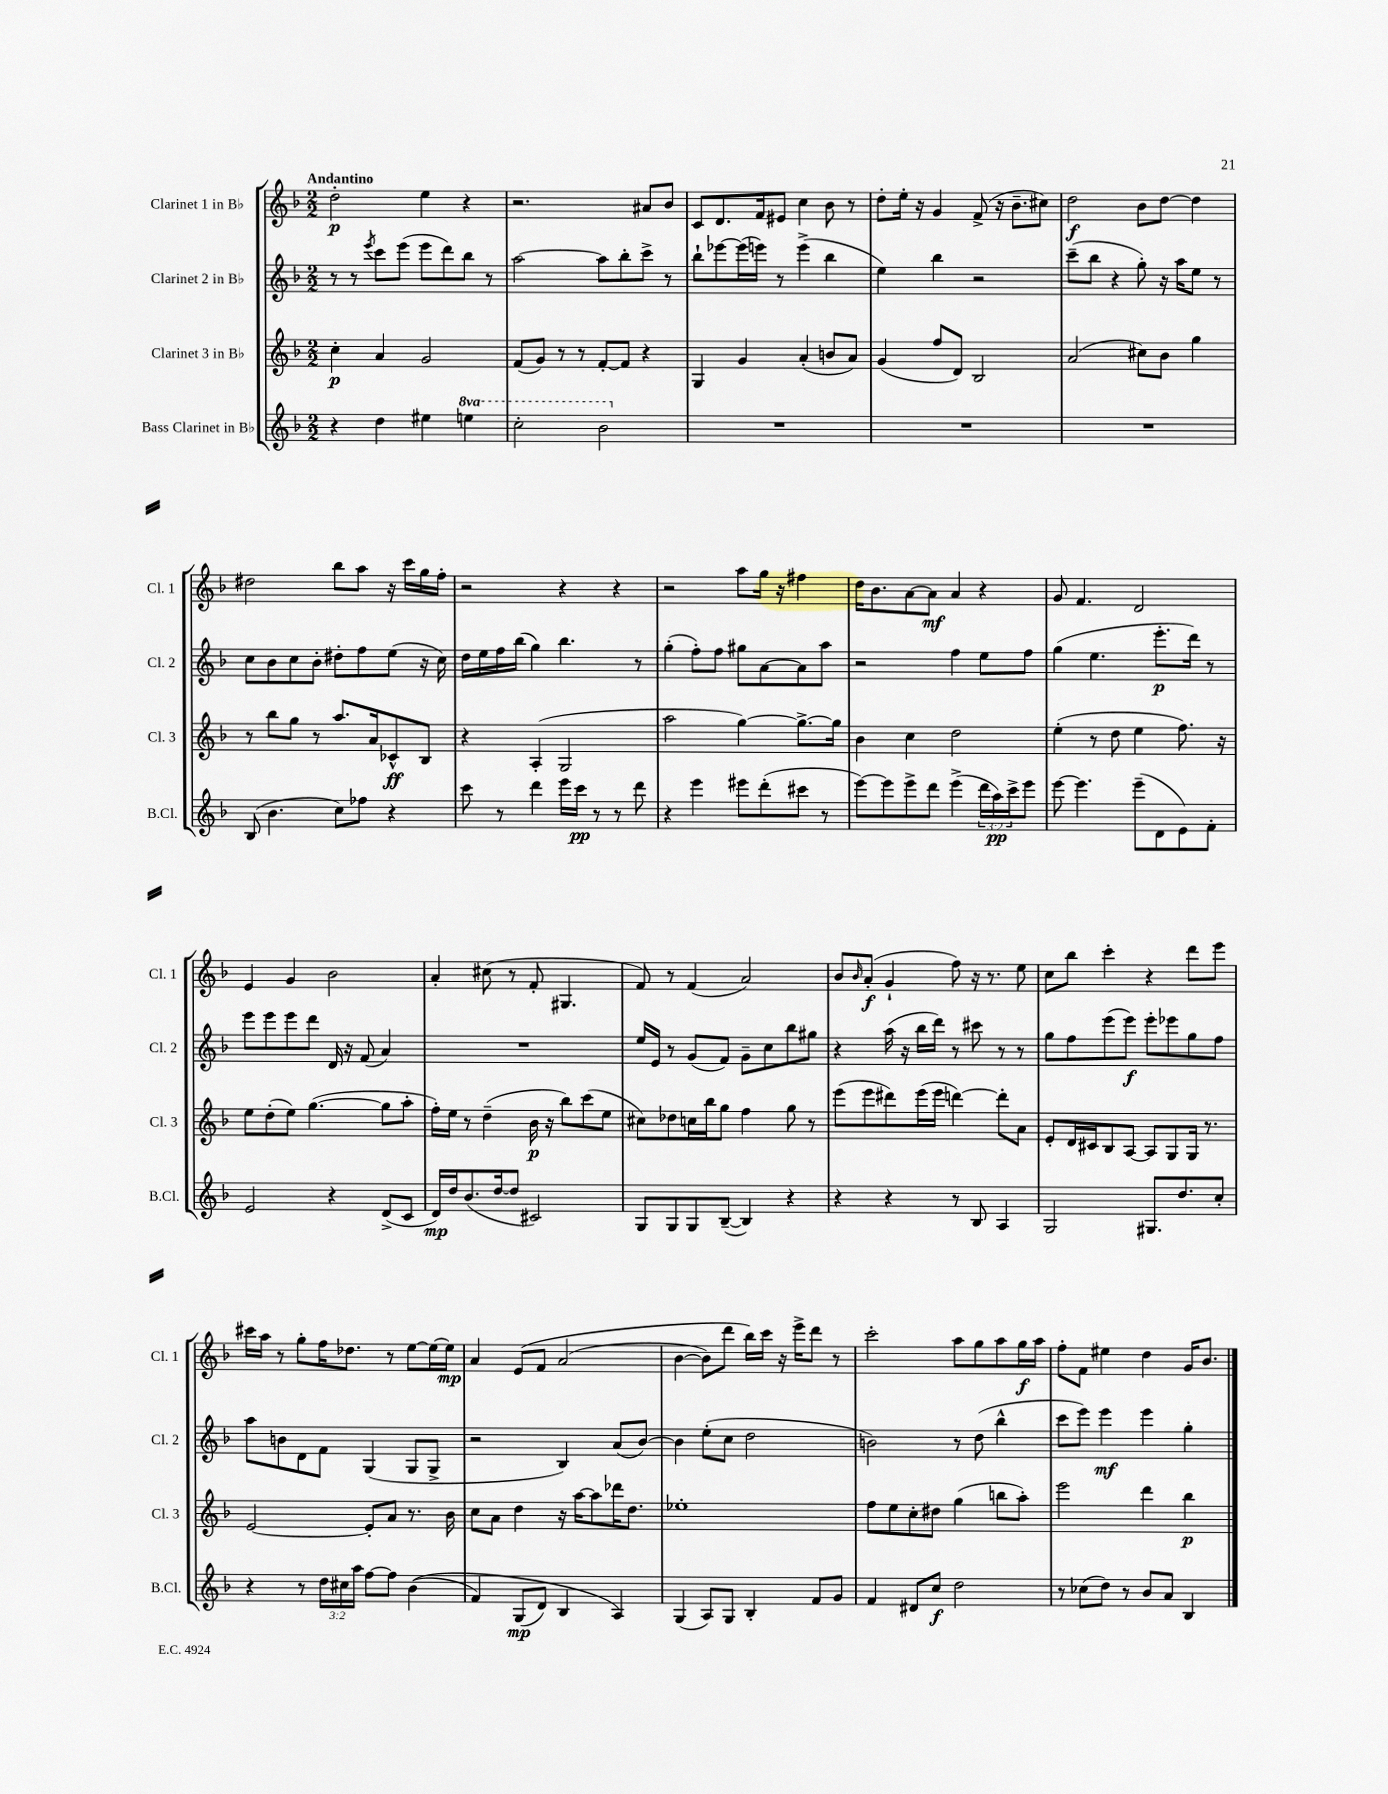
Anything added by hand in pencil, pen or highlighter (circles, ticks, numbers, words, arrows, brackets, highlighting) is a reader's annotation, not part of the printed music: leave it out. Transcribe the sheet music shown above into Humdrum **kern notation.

**kern	**dynam	**kern	**dynam	**kern	**dynam	**kern	**dynam
*part4	*part4	*part3	*part3	*part2	*part2	*part1	*part1
*staff4	*staff4	*staff3	*staff3	*staff2	*staff2	*staff1	*staff1
*I"Bass Clarinet in B♭	*	*I"Clarinet 3 in B♭	*	*I"Clarinet 2 in B♭	*	*I"Clarinet 1 in B♭	*
*I'B.Cl.	*	*I'Cl. 3	*	*I'Cl. 2	*	*I'Cl. 1	*
*clefG2	*	*clefG2	*	*clefG2	*	*clefG2	*
*k[b-]	*	*k[b-]	*	*k[b-]	*	*k[b-]	*
*M2/2	*	*M2/2	*	*M2/2	*	*M2/2	*
=1	=1	=1	=1	=1	=1	=1	=1
!	!	!	!	!	!	!LO:TX:a:B:t=Andantino	!
4r	.	4cc'\	p	8r	.	2dd'\	p
.	.	.	.	8r	.	.	.
.	.	.	.	8qeee/	.	.	.
4dd\	.	4a/	.	8ccc\L	.	.	.
.	.	.	.	(8eee\J	.	.	.
4ee#X\	.	2g/	.	8eee\L	.	4ee\	.
.	.	.	.	8ddd\)	.	.	.
*8va	*	*	*	*	*	*	*
4eeen\	.	.	.	8bb-\J	.	4r	.
.	.	.	.	8r	.	.	.
=2	=2	=2	=2	=2	=2	=2	=2
2ccc'\	.	(8f/L	.	[2aa\	.	2.r	.
.	.	8g/J)	.	.	.	.	.
.	.	8r	.	.	.	.	.
.	.	8r	.	.	.	.	.
2bb-\	.	[8f'/L	.	8aa\L]	.	.	.
.	.	8f/J]	.	8bb-'\	.	.	.
.	.	4r	.	8ccc^\J	.	8a#X/L	.
.	.	.	.	8r	.	8b-/J	.
=3	=3	=3	=3	=3	=3	=3	=3
*X8va	*	*	*	*	*	*	*
1r	.	4G/	.	8bb-`\L	.	8c/L	.
.	.	.	.	[8eee-X\	.	8.d/	.
.	.	4g/	.	(16eee-\L]	.	.	.
.	.	.	.	16eeen\JJ)	.	16f/k	.
.	.	.	.	8r	.	8e#X/J	.
.	.	(4a'/	.	(4eee^\	.	4cc\	.
.	.	8bn/L	.	4bb-\	.	8b-\	.
.	.	8a/J)	.	.	.	8r	.
=4	=4	=4	=4	=4	=4	=4	=4
1r	.	(4g/	.	4ee\)	.	8dd'\L	.
.	.	.	.	.	.	16ee'\Jk	.
.	.	.	.	.	.	16r	.
.	.	8ff/L	.	4bb-\	.	4g/	.
.	.	8d/J)	.	.	.	.	.
.	.	2B-/	.	2r	.	(8f^/	.
.	.	.	.	.	.	16r	.
.	.	.	.	.	.	8.b-~\L	.
.	.	.	.	.	.	8cc#X\J)	.
=5	=5	=5	=5	=5	=5	=5	=5
1r	.	(2a/	.	(8ccc~\L	.	2dd\	f
.	.	.	.	8bb-\J	.	.	.
.	.	.	.	4r	.	.	.
.	.	8cc#X\L)	.	8gg'\)	.	8b-\L	.
.	.	8b-\J	.	16r	.	[8dd\J	.
.	.	.	.	16aa\KL	.	.	.
.	.	4gg\	.	8ee\J	.	4dd\]	.
.	.	.	.	8r	.	.	.
!!LO:LB:g=z
=6	=6	=6	=6	=6	=6	=6	=6
(8B-/	.	8r	.	8cc\L	.	2dd#X\	.
4.b-\	.	8bb-\L	.	8b-\	.	.	.
.	.	8gg\J	.	8cc\	.	.	.
.	.	8r	.	8b-'\J	.	.	.
8cc\L)	.	8.aa/L	.	8dd#X'\L	.	8bb-\L	.
8ff-X\J	.	.	.	8ff\	.	8aa\J	.
.	.	16a/k	.	.	.	.	.
4r	.	8c-X^^/	ff	(8ee\J	.	16r	.
.	.	.	.	.	.	16ccc\LL	.
.	.	8B-/J	.	16r	.	16gg\	.
.	.	.	.	16cc\)	.	16ff'\JJ	.
=7	=7	=7	=7	=7	=7	=7	=7
8ccc\	.	4r	.	16dd\LL	.	2r	.
.	.	.	.	16ee\	.	.	.
8r	.	.	.	16ff\	.	.	.
.	.	.	.	(16bb-\JJ	.	.	.
4ddd\	.	(4A'/	.	4gg\)	.	.	.
16eee\LL	.	2G/	.	4.bb-\	.	4r	.
16ccc\JJ	pp	.	.	.	.	.	.
8r	.	.	.	.	.	.	.
8r	.	.	.	.	.	4r	.
8ddd\	.	.	.	8r	.	.	.
=8	=8	=8	=8	=8	=8	=8	=8
4r	.	2aa\	.	(4gg'\	.	2r	.
4eee\	.	.	.	8ff'\L)	.	.	.
.	.	.	.	8ff\J	.	.	.
8eee#X\L	.	[4gg\)	.	8gg#X\L	.	8aa\L	.
(8ddd'\	.	.	.	[8a\	.	16gg\Jk	.
.	.	.	.	.	.	16r	.
8ccc#X\J	.	8.gg^\L_	.	8a\]	.	4ff#X\	.
8r	.	.	.	8aa\J	.	.	.
.	.	16gg\Jk]	.	.	.	.	.
=9	=9	=9	=9	=9	=9	=9	=9
[8eee\L)	.	4b-\	.	2r	.	16dd\KL	.
.	.	.	.	.	.	8.b-\	.
8eee\]	.	.	.	.	.	.	.
8eee^\	.	4cc\	.	.	.	[8a\	.
8ddd\J	.	.	.	.	.	8a\J]	mf
(4eee^\	.	2dd\	.	4ff\	.	4a/	.
24ddd\LL	.	.	.	8ee\L	.	4r	.
24aa\)	pp	.	.	.	.	.	.
24ccc^\J	.	.	.	.	.	.	.
8eee\J	.	.	.	8ff\J	.	.	.
=10	=10	=10	=10	=10	=10	=10	=10
[8eee\	.	(4ee'\	.	(4gg\	.	8g/	.
4.eee\]	.	.	.	.	.	4.f/	.
.	.	8r	.	4.ee\	.	.	.
.	.	8dd\	.	.	.	.	.
(8eee~\L	.	4ee\	.	.	.	2d/	.
8d\	.	.	.	8.eee'\L	p	.	.
8e\)	.	8.ff\)	.	.	.	.	.
.	.	.	.	16ddd\Jk)	.	.	.
8f'\J	.	.	.	8r	.	.	.
.	.	16r	.	.	.	.	.
!!LO:LB:g=z
=11	=11	=11	=11	=11	=11	=11	=11
2e/	.	8ee\L	.	8eee\L	.	4e/	.
.	.	(8dd'\	.	8eee\	.	.	.
.	.	8ee\J)	.	8eee\	.	4g/	.
.	.	([4.gg\	.	8ddd\J	.	.	.
4r	.	.	.	16d/	.	2b-\	.
.	.	.	.	16r	.	.	.
.	.	.	.	(8f/	.	.	.
(8d^/L	.	8gg\L]	.	4a/)	.	.	.
8c/J	.	8aa'\J	.	.	.	.	.
=12	=12	=12	=12	=12	=12	=12	=12
16d/LL)	mp	16ff'\LL)	.	1r	.	4a'/	.
16dd/J	.	16ee\JJ	.	.	.	.	.
(8.b-/	.	8r	.	.	.	.	.
.	.	(4dd~\	.	.	.	(8cc#X\	.
[16dd/k	.	.	.	.	.	.	.
8dd/J]	.	.	.	.	.	8r	.
2c#X/)	.	16b-\	p	.	.	8f'/	.
.	.	16r	.	.	.	.	.
.	.	8bb-\L)	.	.	.	4.G#X/	.
.	.	(8ccc\	.	.	.	.	.
.	.	8ee\J	.	.	.	.	.
=13	=13	=13	=13	=13	=13	=13	=13
8G/L	.	8cc#X\L)	.	16ee/LL	.	8f/)	.
.	.	.	.	16e/JJ	.	.	.
8G/	.	8dd-X\	.	8r	.	8r	.
8G/	.	16ccn\L	.	(8g/L	.	(4f/	.
.	.	16bb-\J	.	.	.	.	.
([8B-~/J	.	8gg\J	.	8f/J)	.	.	.
4B-/])	.	4ff\	.	8g~\L	.	2a/)	.
.	.	.	.	8cc\	.	.	.
4r	.	8gg\	.	8bb-\	.	.	.
.	.	8r	.	8gg#X\J	.	.	.
=14	=14	=14	=14	=14	=14	=14	=14
4r	.	(8eee\L	.	4r	.	8b-/L	.
.	.	.	.	.	.	16qqb-/	.
.	.	8eee\	.	.	.	(8a'/J	f
4r	.	8ddd#X\)	.	(16aa\	.	4g`/	.
.	.	.	.	16r	.	.	.
.	.	(16eee\L	.	16bb-\LL	.	.	.
.	.	16eee\JJ	.	16ddd\JJ)	.	.	.
8r	.	[4dddn\)	.	8r	.	8ff\)	.
8B-/	.	.	.	8ccc#X\	.	16r	.
.	.	.	.	.	.	8.r	.
4A/	.	8ddd'\L]	.	8r	.	.	.
.	.	8a\J	.	8r	.	8ee\	.
=15	=15	=15	=15	=15	=15	=15	=15
2G/	.	8e'/L	.	8gg\L	.	8cc\L	.
.	.	16d/L	.	8ff\	.	8bb-\J	.
.	.	16c#X/J	.	.	.	.	.
.	.	8B-/	.	(8eee\	.	4ccc'\	.
.	.	[8A/J	.	8eee\J)	f	.	.
8.G#X/L	.	8A/L]	.	8eee'\L	.	4r	.
.	.	8G/	.	8eee-X\	.	.	.
8.dd/	.	.	.	.	.	.	.
.	.	16G/Jk	.	8gg\	.	8ddd\L	.
.	.	8.r	.	.	.	.	.
8cc'/J	.	.	.	8ff\J	.	8eee\J	.
!!LO:LB:g=z
=16	=16	=16	=16	=16	=16	=16	=16
4r	.	[2e/	.	8aa\L	.	16ccc#X\LL	.
.	.	.	.	.	.	16aa\JJ	.
.	.	.	.	8bn\	.	8r	.
8r	.	.	.	8d\	.	8gg'\L	.
24dd\LL	.	.	.	8f\J	.	16ff\K	.
24cc#X\	.	.	.	.	.	.	.
.	.	.	.	.	.	8.dd-X\J	.
24aa\JJ	.	.	.	.	.	.	.
[8ff\L	.	8e'/L]	.	(4G/	.	.	.
8ff\J]	.	8a/J	.	.	.	8r	.
((4b-\	.	8.r	.	8G/L	.	[8ee\L	.
.	.	.	.	8G^/J	.	16ee\L_	.
.	.	16b-\	.	.	.	16ee\JJ]	mp
=17	=17	=17	=17	=17	=17	=17	=17
4f/)	.	8cc\L	.	2r	.	4a/	.
.	.	8a\J	.	.	.	.	.
(8G/L	mp	4dd\	.	.	.	(8e/L	.
8d/J)	.	.	.	.	.	8f/J	.
4B-/	.	16r	.	4B-/)	.	(2a/	.
.	.	[16aa\KL	.	.	.	.	.
.	.	8aa\]	.	.	.	.	.
4A/)	.	16ddd-X\K	.	(8a/L	.	.	.
.	.	8.dd\J	.	.	.	.	.
.	.	.	.	[8b-/J)	.	.	.
=18	=18	=18	=18	=18	=18	=18	=18
(4G/	.	1ee-X'	.	4b-\]	.	[4b-\	.
8A/L)	.	.	.	(8ee'\L	.	8b-\L])	.
8G/J	.	.	.	8cc\J	.	8ddd\J	.
4B-'/	.	.	.	2dd\	.	16bb-\LL)	.
.	.	.	.	.	.	16ccc\JJ	.
.	.	.	.	.	.	16r	.
.	.	.	.	.	.	16eee^\KL	.
8f/L	.	.	.	.	.	8ddd\J	.
8g/J	.	.	.	.	.	8r	.
=19	=19	=19	=19	=19	=19	=19	=19
4f/	.	8ff\L	.	2bn\)	.	2ccc'\	.
.	.	8ee\	.	.	.	.	.
8d#X/L	.	8cc'\	.	.	.	.	.
8cc/J	f	8dd#X\J	.	.	.	.	.
2dd\	.	(4gg\	.	8r	.	8aa\L	.
.	.	.	.	(8dd\	.	8gg\	.
.	.	8bbn\L	.	4bb-^^\	.	8aa\	.
.	.	8aa'\J)	.	.	.	16gg\L	f
.	.	.	.	.	.	16aa\JJ	.
=20	=20	=20	=20	=20	=20	=20	=20
8r	.	2eee\	.	8ccc\L	.	8ff'\L	.
(8cc-X\L	.	.	.	8eee\J)	.	8f\J	.
8dd\J)	.	.	.	4eee\	mf	4ee#X\	.
8r	.	.	.	.	.	.	.
8b-/L	.	4ddd\	.	4eee\	.	4dd\	.
8a/J	.	.	.	.	.	.	.
4B-/	.	4bb-\	p	4gg'\	.	16g/KL	.
.	.	.	.	.	.	8.b-/J	.
==	==	==	==	==	==	==	==
*-	*-	*-	*-	*-	*-	*-	*-
